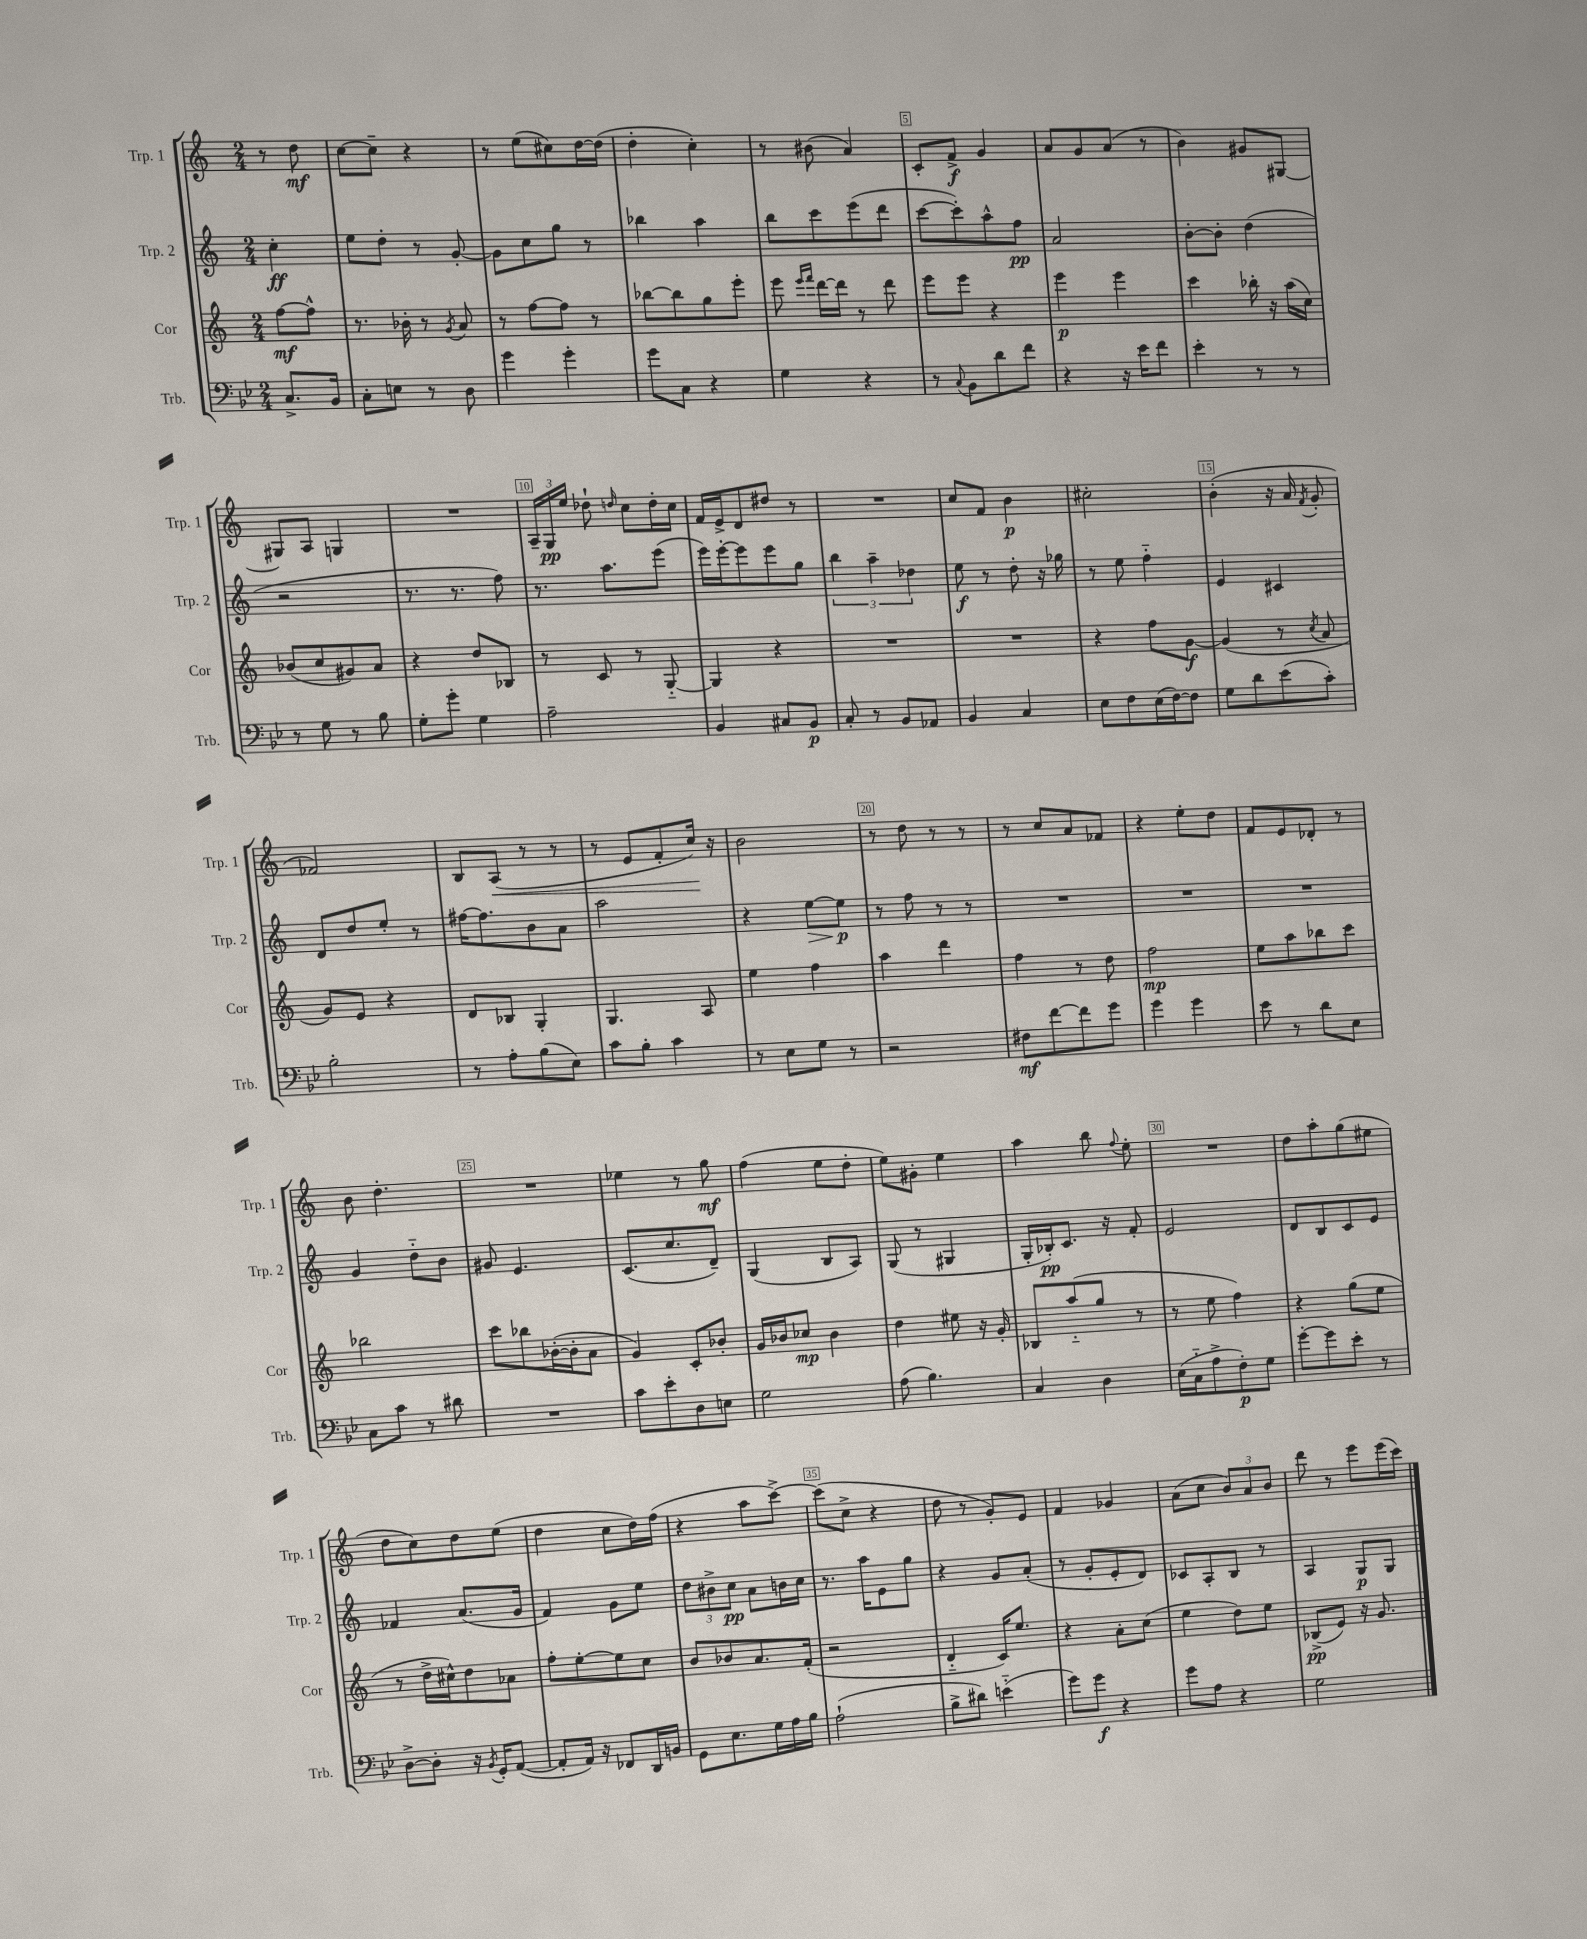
<<
\new StaffGroup <<
\new Staff = "s0" \with { instrumentName = "Trp. 1" shortInstrumentName = "Trp. 1" } {
    \clef treble \key c \major \numericTimeSignature \time 2/4 \partial 4
    \autoBeamOff r8 d''8\mf |
    c''8[~ c''8]-- r4 |
    r8 e''8[( cis''8) d''16~ d''16]( |
    d''4-. c''4-.) |
    r8 bis'8( a'4) |
    c'8[-. f'8]->\f g'4 |
    a'8[ g'8 a'8]( r8 |
    b'4) gis'8[ gis8]~ |
    gis8[ a8] g4 |
    R2 |
    \tuplet 3/2 { a16[-- g16\pp e''16] } des''8-! \grace { d''16 } c''8[ d''16-. c''16] |
    f'16[ e'16-> d'8 dis''8] r8 |
    R2 |
    c''8[ f'8] b'4\p |
    cis''2-. |
    b'4-.( r16 a'16 \acciaccatura { f'8 } g'8-. |
    fes'2) |
    b8[ a8]\<( r8 r8 |
    r8 e'8[ f'8-. c''16]\!) r16 |
    b'2 |
    r8 d''8 r8 r8 |
    r8 c''8[ a'8 fes'8] |
    r4 e''8[-. d''8] |
    f'8[ e'8 des'8]-. r8 |
    b'8 d''4.-. |
    R2 |
    ees''4 r8 g''8\mf |
    f''4( e''8[ d''8]-. |
    e''8[) gis'8]-. e''4 |
    a''4 b''8 \appoggiatura { f''8 } e''8-. |
    R2 |
    d''8[ a''8-. g''8( eis''8] |
    d''8[ c''8) d''8 e''8]( |
    d''4 c''8[ d''16) f''16]( |
    r4 a''8[ c'''8]~->) |
    c'''8[( c''8]-> r4 |
    d''8 r8 g'8[-.) e'8] |
    f'4 ges'4 |
    a'8[( c''8] \tuplet 3/2 { b'8[) a'8 b'8] } |
    d'''8 r8 e'''8[ e'''16( c'''16]) \bar "|." |
}
\new Staff = "s1" \with { instrumentName = "Trp. 2" shortInstrumentName = "Trp. 2" } {
    \clef treble \key c \major \numericTimeSignature \time 2/4 \partial 4
    \autoBeamOff c''4-.\ff |
    e''8[ d''8]-. r8 g'8~-. |
    g'8[ c''8 g''8] r8 |
    bes''4 a''4 |
    b''8[ c'''8 e'''8( d'''8] |
    c'''8[~ c'''8-.) a''8-^ f''8]\pp |
    a'2 |
    b'8[~-. b'8]-. d''4( |
    r2 |
    r8. r8. f''8) |
    r8. a''8.[ e'''8]( |
    e'''16[) e'''16~-. e'''8 e'''8 g''8] |
    \tuplet 3/2 { b''4 a''4-- des''4 } |
    e''8\f r8 d''8-. r16 ges''16 |
    r8 e''8 f''4-_ |
    e'4 cis'4 |
    d'8[ d''8 e''8]-. r8 |
    fis''16[~ fis''8. b'8 a'8] |
    a''2 |
    r4 e''8[~\> e''8]\p\! |
    r8 f''8 r8 r8 |
    R2 |
    R2 |
    R2 |
    g'4 d''8[-_ b'8] |
    gis'8 e'4. |
    c'8.[( c''8. d'8]--) |
    g4( b8[ a8]) |
    g8( r8 gis4 |
    g16[-. bes16-.\pp) c'8.] r16 f'8-. |
    e'2 |
    d'8[ b8 c'8 e'8] |
    fes'4 a'8.[( g'16] |
    f'4) g'8[ e''8] |
    \tuplet 3/2 { d''8[ bis'8-> c''8]\pp } a'8[ b'16 c''16] |
    r8. a''16[ e'8 g''8] |
    r4 g'8[ a'8]-.( |
    r8 g'8[-. e'8-. d'8]) |
    ces'8[ a8-. b8] r8 |
    a4 g8[\p g8] \bar "|." |
}
\new Staff = "s2" \with { instrumentName = "Cor" shortInstrumentName = "Cor" } {
    \clef treble \key c \major \numericTimeSignature \time 2/4 \partial 4
    \autoBeamOff f''8[~\mf f''8]-^ |
    r8. bes'16-. r8 \acciaccatura { g'8 } a'8 |
    r8 f''8[~ f''8] r8 |
    bes''8[~ bes''8 g''8 e'''8]-. |
    e'''8 \grace { e'''16[ f'''16] } d'''16[~ d'''16] r8 d'''8 |
    e'''8[ e'''8] r4 |
    e'''4\p e'''4 |
    c'''4 bes''16-. r16 a''16[( c''16]) |
    bes'8[( c''8 gis'8) a'8] |
    r4 d''8[ bes8] |
    r8 c'8 r8 g8~-_ |
    g4 r4 |
    R2 |
    R2 |
    r4 f''8[ g'8]~\f |
    g'4( r8 \acciaccatura { c''8 } a'8 |
    g'8[) e'8] r4 |
    d'8[ bes8] g4-. |
    g4. a8 |
    e''4 f''4 |
    a''4 d'''4 |
    f''4 r8 d''8 |
    f''2\mp |
    e''8[ a''8 bes''8 c'''8] |
    bes''2 |
    c'''8[ bes''8 bes'16~-.( bes'16-. a'8] |
    g'4) c'8[-. bes'8]-. |
    g'16[ bes'16 ces''8]\mp bes'4 |
    d''4 eis''8 r16 g'16-. |
    bes8[ a''8-_( g''8] r8 |
    r8 e''8 f''4) |
    r4 g''8[( e''8] |
    r8 d''16[-> cis''16-^) d''8 aes'8] |
    f''8[-. e''8~-. e''8 c''8] |
    b'8[ bes'8 a'8. f'16]-.( |
    r2 |
    d'4-_ c'16[) e''8.] |
    r4 a'8[-. c''8]( |
    e''4 d''8[) e''8] |
    bes8[->\pp( e'8]) r16 g'8. \bar "|." |
}
\new Staff = "s3" \with { instrumentName = "Trb." shortInstrumentName = "Trb." } {
    \clef bass \key bes \major \numericTimeSignature \time 2/4 \partial 4
    \autoBeamOff c8.[-> bes,16] |
    c8[-. e8] r8 d8 |
    g'4 g'4-. |
    g'8[ c8] r4 |
    g4 r4 |
    r8 \appoggiatura { c8 } bes,8[ d'8 f'8] |
    r4 r16 ees'16[ f'8] |
    ees'4-. r8 r8 |
    r8 g8 r8 bes8 |
    g8[-. g'8]-. g4 |
    a2-- |
    bes,4 cis8[ bes,8]\p |
    c8-. r8 bes,8[ aes,8] |
    bes,4 c4 |
    ees8[ f8 ees16( f16~) f8] |
    g8[ d'8 ees'8( c'8]-.) |
    bes2-. |
    r8 a8[-. bes8( ees8]) |
    c'8[ bes8]-. c'4 |
    r8 ees8[ g8] r8 |
    r2 |
    fis8[\mf f'8~ f'8 g'8] |
    g'4 g'4 |
    ees'8 r8 d'8[ ees8] |
    c8[ c'8] r8 dis'8 |
    R2 |
    c'8[ ees'8-. d8 e8] |
    g2 |
    a8( bes4.) |
    c4 d4 |
    ees16[( c16-_ a8-> f8-.\p) g8] |
    g'8[~-. g'8 ees'8]-. r8 |
    d8[~-> d8]-. r16 \acciaccatura { bes,8 } g,16[-. a,8]~( |
    a,8[-. a,16]) r16 fes,8[ d,16 b,16] |
    g,8[ ees8. g16 a16 bes16] |
    a2-!( |
    bes8[-> dis'8]) e'4-_( |
    g'8[) g'8]\f r4 |
    g'8[ a8] r4 |
    g2 \bar "|." |
}
>>
>>
\layout { \context { \Score \override BarNumber.break-visibility = ##(#f #t #t) barNumberVisibility = #(every-nth-bar-number-visible 5) \override BarNumber.stencil = #(make-stencil-boxer 0.1 0.3 ly:text-interface::print) } }
